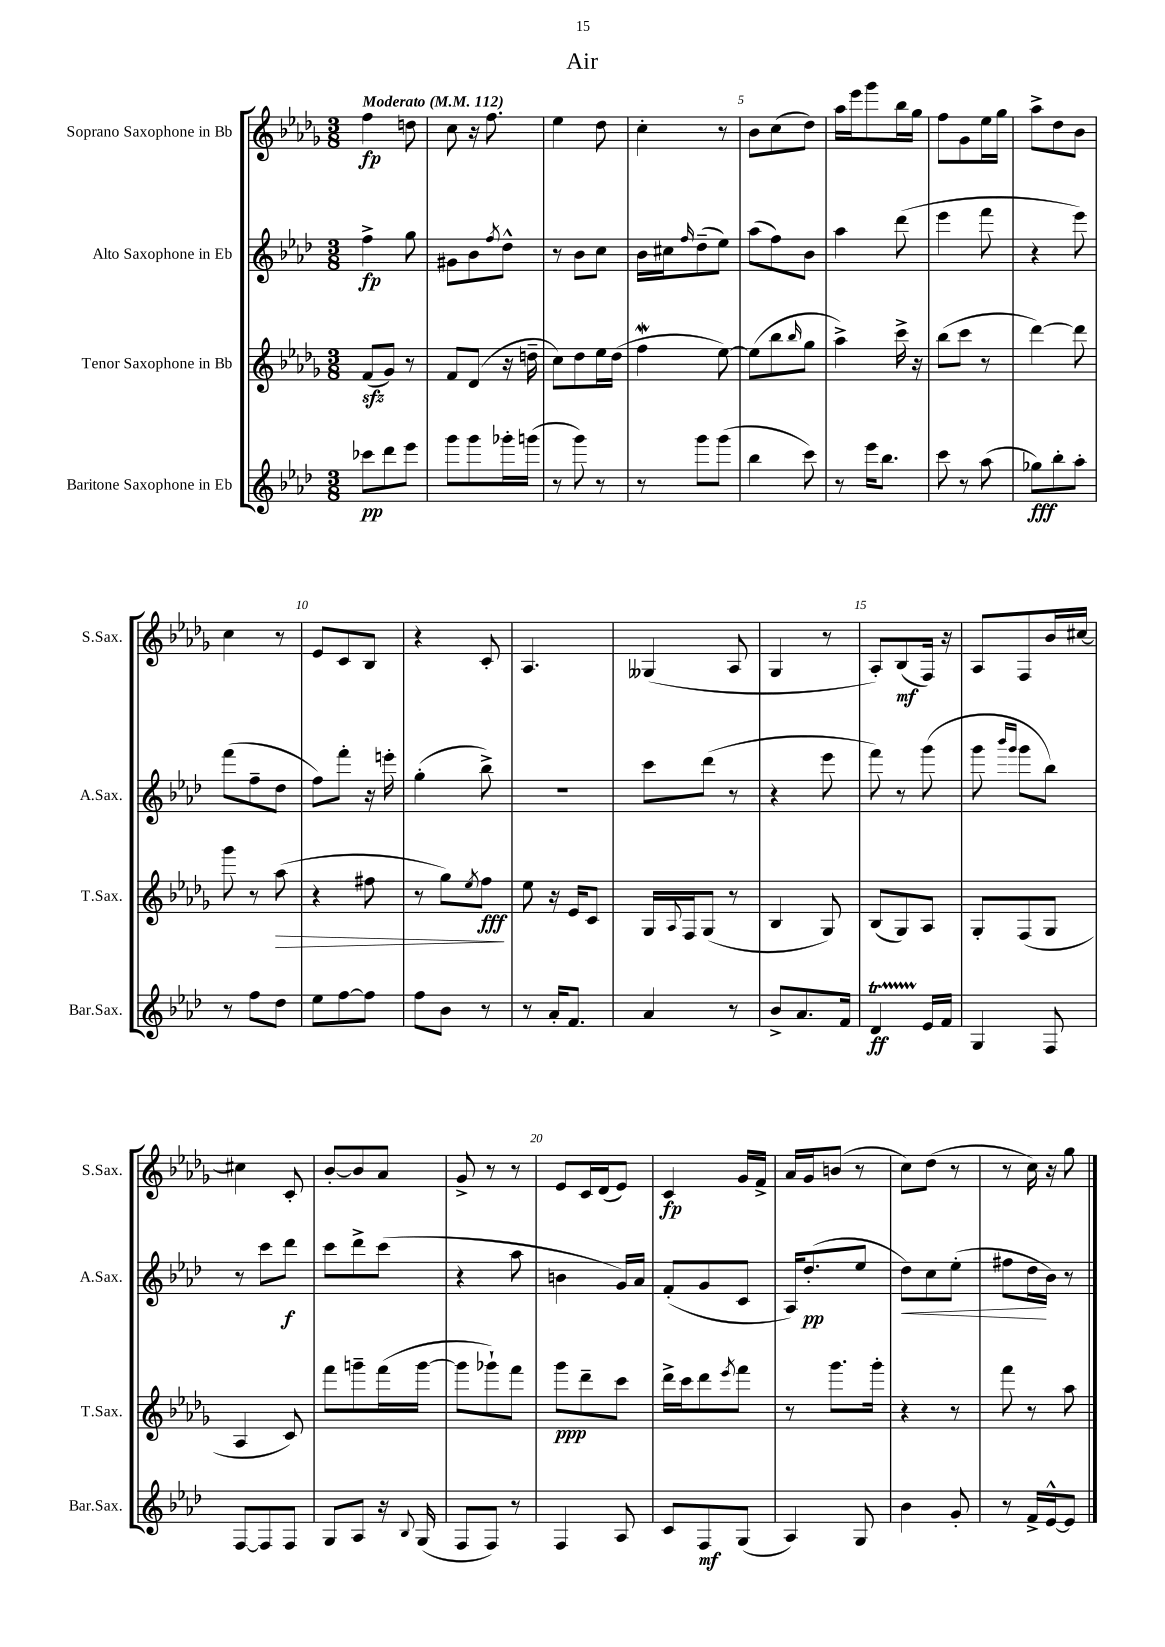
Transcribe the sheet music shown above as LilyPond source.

\header { title = "Air" }
<<
\new StaffGroup <<
\new Staff = "s0" \with { instrumentName = "Soprano Saxophone in Bb" shortInstrumentName = "S.Sax." } {
    \clef treble \key des \major \numericTimeSignature \time 3/8 \tempo "Moderato" 4 = 112
    f''4\fp d''8 |
    c''8 r16 f''8. |
    ees''4 des''8 |
    c''4-. r8 |
    bes'8 c''8( des''8) |
    aes''16 ees'''16 ges'''8 bes''16 ges''16 |
    f''8 ges'8 ees''16 ges''16 |
    aes''8-> des''8 bes'8 |
    c''4 r8 |
    ees'8 c'8 bes8 |
    r4 c'8-. |
    aes4. |
    geses4( aes8 |
    ges4 r8 |
    aes8-.) bes8\mf( f16) r16 |
    aes8 f8 bes'16 cis''16~ |
    cis''4 c'8-. |
    bes'8~-. bes'8 aes'8 |
    ges'8-> r8 r8 |
    ees'8 c'16 des'16( ees'8) |
    c'4\fp ges'16 f'16-> |
    aes'16 ges'16 b'8( r8 |
    c''8) des''8( r8 |
    r8 c''16) r16 ges''8 \bar "|." |
}
\new Staff = "s1" \with { instrumentName = "Alto Saxophone in Eb" shortInstrumentName = "A.Sax." } {
    \clef treble \key aes \major \numericTimeSignature \time 3/8
    f''4->\fp g''8 |
    gis'8 bes'8 \acciaccatura { f''8 } des''8-^ |
    r8 bes'8 c''8 |
    bes'16 cis''16 \grace { f''16 } des''8--( ees''8) |
    aes''8( f''8) bes'8 |
    aes''4 des'''8( |
    ees'''4 f'''8 |
    r4 ees'''8) |
    f'''8( f''8-- des''8 |
    f''8) f'''8-. r16 e'''16-. |
    g''4-.( bes''8->) |
    R4. |
    c'''8 des'''8( r8 |
    r4 ees'''8 |
    f'''8) r8 g'''8( |
    g'''8 \grace { bes'''16 g'''16 } g'''8 bes''8) |
    r8 c'''8 des'''8\f |
    c'''8 des'''8-> c'''8( |
    r4 aes''8 |
    b'4 g'16) aes'16 |
    f'8-.( g'8 c'8 |
    aes16) des''8.-.\pp( ees''8 |
    des''8\<) c''8 ees''8-.( |
    fis''8 des''16\! bes'16) r8 \bar "|." |
}
\new Staff = "s2" \with { instrumentName = "Tenor Saxophone in Bb" shortInstrumentName = "T.Sax." } {
    \clef treble \key des \major \numericTimeSignature \time 3/8
    f'8\sfz( ges'8) r8 |
    f'8 des'8( r16 d''16-- |
    c''8) des''8 ees''16 des''16( |
    f''4\mordent ees''8~) |
    ees''8( bes''8 \grace { bes''16 } ges''8 |
    aes''4->) c'''16-> r16 |
    bes''8( c'''8 r8 |
    des'''4~) des'''8 |
    ges'''8 r8 aes''8\>( |
    r4 fis''8 |
    r8 ges''8) \acciaccatura { ees''8 } f''8\fff\! |
    ees''8 r16 ees'16 c'8 |
    ges16 \appoggiatura { aes8 } f16 ges8( r8 |
    bes4 ges8) |
    bes8( ges8) aes8 |
    ges8-. f8( ges8 |
    aes4 c'8) |
    f'''8 g'''8-- f'''16( g'''16~ |
    g'''8 ges'''8-!) f'''8 |
    ges'''8\ppp des'''8-- c'''8 |
    des'''16-> c'''16 des'''8 \acciaccatura { ees'''8 } f'''8 |
    r8 ges'''8. ges'''16-. |
    r4 r8 |
    f'''8 r8 aes''8 \bar "|." |
}
\new Staff = "s3" \with { instrumentName = "Baritone Saxophone in Eb" shortInstrumentName = "Bar.Sax." } {
    \clef treble \key aes \major \numericTimeSignature \time 3/8
    ces'''8\pp des'''8 ees'''8 |
    g'''8 g'''8 ges'''16-. g'''16( |
    r8 g'''8) r8 |
    r8 g'''8 g'''8( |
    bes''4 c'''8) |
    r8 ees'''16 bes''8. |
    c'''8 r8 aes''8( |
    ges''8\fff) bes''8-. aes''8-. |
    r8 f''8 des''8 |
    ees''8 f''8~ f''8 |
    f''8 bes'8 r8 |
    r8 aes'16-. f'8. |
    aes'4 r8 |
    bes'8-> aes'8. f'16 |
    des'4\startTrillSpan\ff ees'16\stopTrillSpan f'16 |
    g4 f8 |
    f8~ f8 f8 |
    g8 aes8 r16 \appoggiatura { bes8 } g16( |
    f8 f8) r8 |
    f4 aes8 |
    c'8 f8\mf g8( |
    aes4) g8 |
    bes'4 g'8-. |
    r8 f'16-> ees'16~-^ ees'8 \bar "|." |
}
>>
>>
\layout { \context { \Score \override BarNumber.break-visibility = ##(#f #t #t) barNumberVisibility = #(every-nth-bar-number-visible 5) } }
